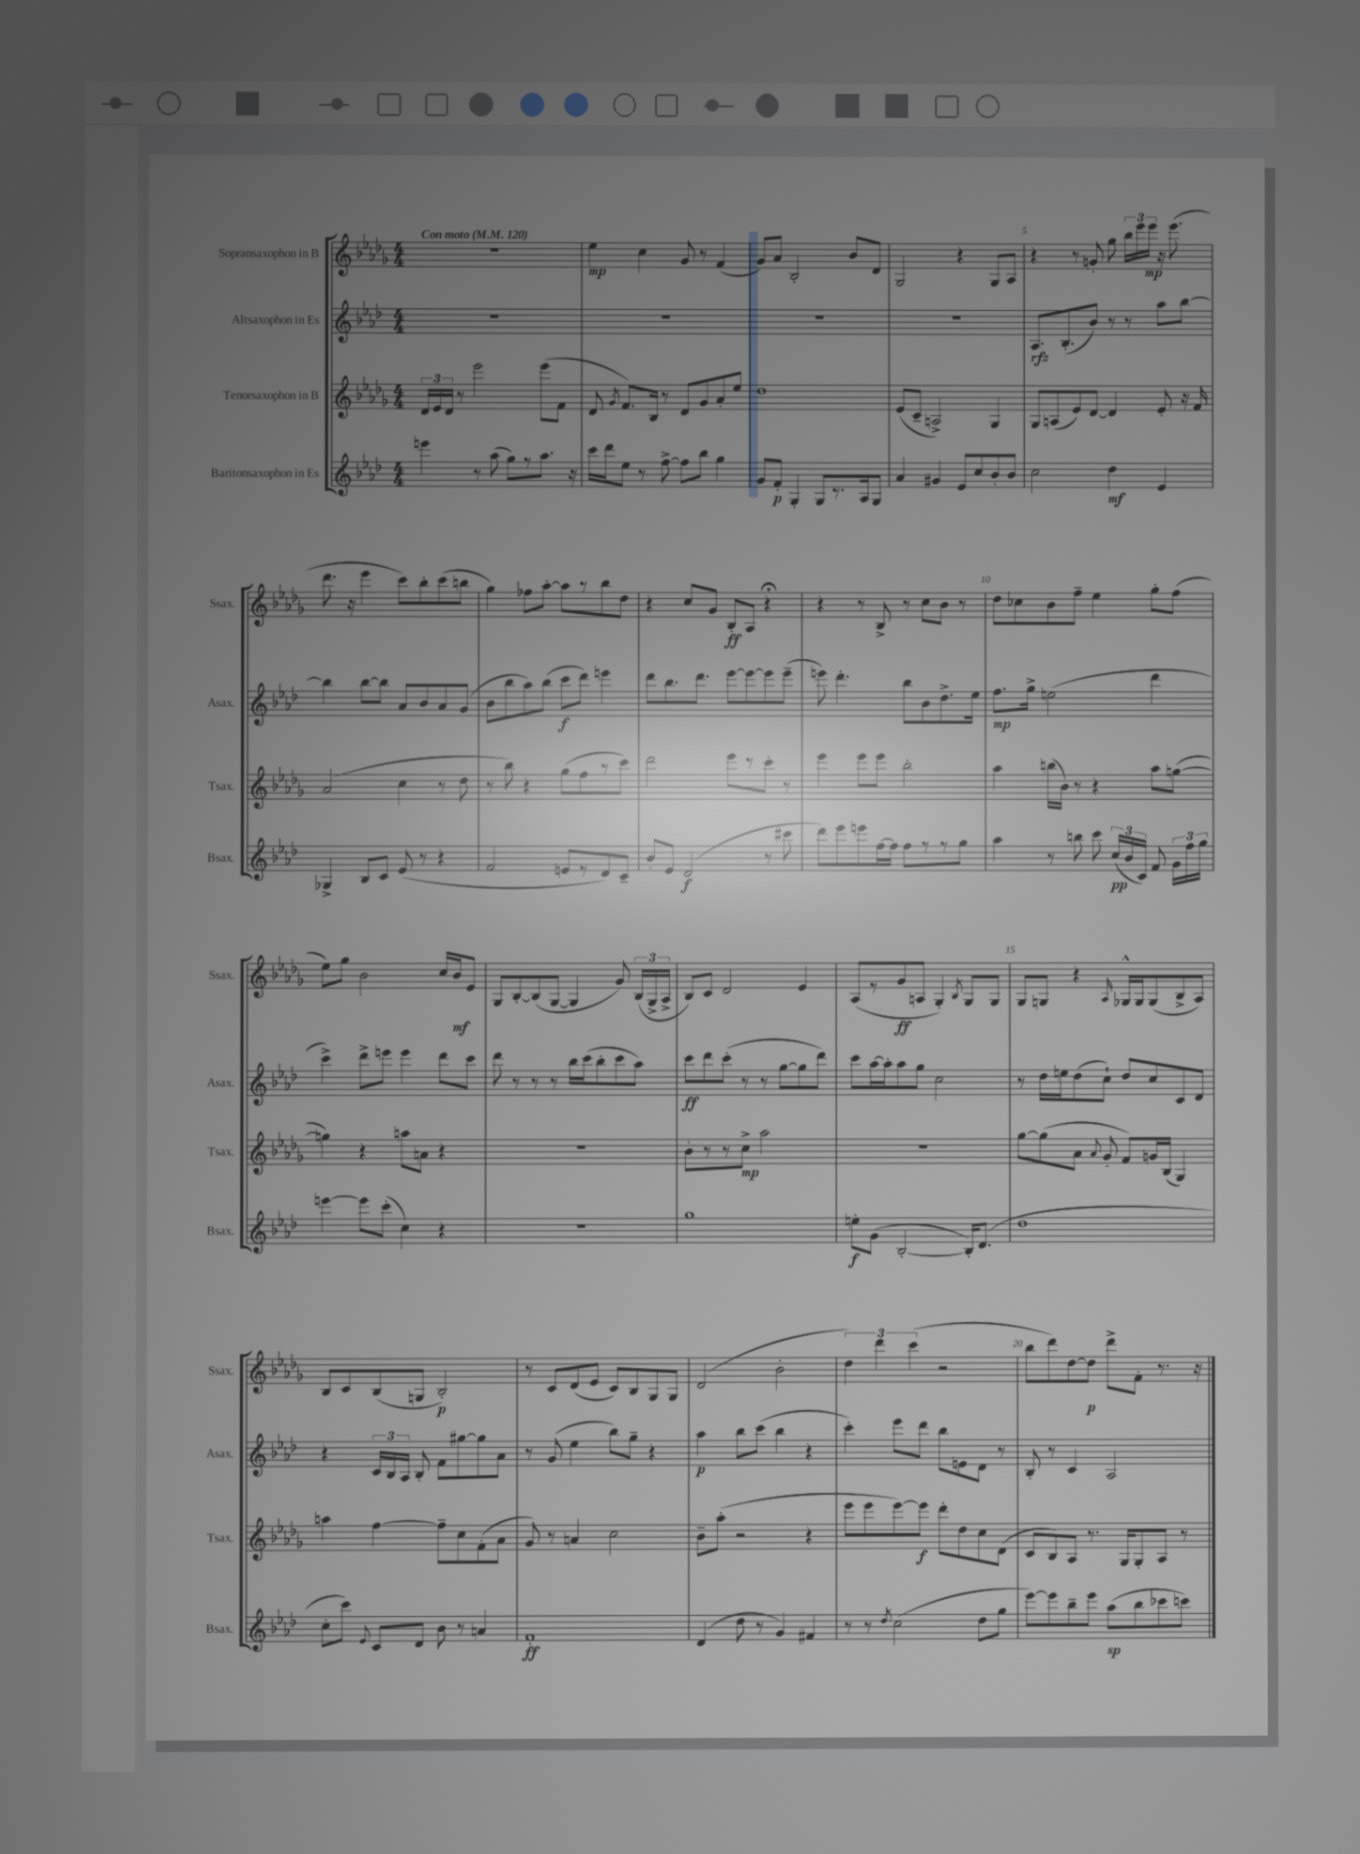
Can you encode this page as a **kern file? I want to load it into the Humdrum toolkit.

**kern	**kern	**kern	**kern
*staff4	*staff3	*staff2	*staff1
*clefG2	*clefG2	*clefG2	*clefG2
*k[b-e-a-d-]	*k[b-e-a-d-g-]	*k[b-e-a-d-]	*k[b-e-a-d-g-]
*M4/4	*M4/4	*M4/4	*M4/4
*MM120	*MM120	*MM120	*MM120
4eee	24d-	1r	1r
.	24e-	.	.
.	24d-	.	.
.	8r	.	.
8r	2eee-	.	.
(8aa-	.	.	.
8gg)	.	.	.
8r	.	.	.
8.aa-	(8eee-	.	.
.	8f	.	.
16r	.	.	.
=	=	=	=
16ccc	8d-	1r	4ee-
16ddd-	.	.	.
.	8qg-	.	.
8ee-	8.f)	.	.
8r	.	.	4cc
.	16B-	.	.
[8ff^	8r	.	.
8ff]	8d-	.	8g-
8bb-	8g-	.	8r
4gg	8a-'	.	(4f
.	8ee-	.	.
=	=	=	=
8g	1dd-	1r	8g-)
8f'	.	.	8a-
4G'	.	.	2B-'
8G	.	.	.
8.r	.	.	.
.	.	.	8b-
16A-	.	.	.
8G	.	.	8d-
=	=	=	=
4a-	(8e-	1r	2G-
.	8c~	.	.
4g#	2A^)	.	.
8e-	.	.	4r
8cc	.	.	.
8b-'	4G-	.	8G-
8b-	.	.	8A-
=	=	=	=
2cc	8G-	8.A-	4r
.	(8A	.	.
.	.	(8.B-'	.
.	8e-)	.	8r
.	[8d-	8b-)	8g'
4dd-	4d-]	8r	8gg-
.	.	8r	24bb-
.	.	.	24eee-
.	.	.	24eee-
4e-	8e-'	8aa-	16r
.	.	.	(8.eee-
.	16r	[8bb-	.
.	16f	.	.
=	=	=	=
4G-^	(2a-	4bb-]	8.ddd-
.	.	.	16r
8B-	.	[8bb-	4eee-
8c	.	8bb-]	.
(8e-	4cc	8a-	8ccc)
8r	.	8b-	8bb-'
4r	8r	8a-	(8ccc
.	8dd-	(8g	8bb
=	=	=	=
2f	8r	8b-	4gg-)
.	8bb-)	8bb-	.
.	4r	8aa-)	8ff-
.	.	(8bb-	[8aa-'
8e	(8gg-	8ccc	8aa-]
8r	8ff	8ddd-)	8r
8d-)	8r	4eee	8bb-
8c~	8ccc)	.	8dd-
=	=	=	=
8b-'	2ddd-	8ddd-	4r
8e-	.	8.bb-	.
(2d-	.	.	8cc
.	.	8.ddd-	.
.	.	.	8g-
.	8eee-	[8eee-	8B-'
.	8r	8eee-_	8A-
8r	8ccc'	8eee-]	4r;
8ccc#	8r	(8eee-~	.
=	=	=	=
8ddd-)	4eee-	8eee)	4r
8eee-	.	4.ddd-'	.
8eee	8eee-	.	8r
[16ff	8eee-	.	8B-^
16ff]	.	.	.
8ff	2bb-'	8bb-	8r
8r	.	8b-	8cc
8r	.	8.dd-^	8b-
8gg	.	.	8r
.	.	16ee-	.
=	=	=	=
4aa-	4aa-	8.ff	8dd-
.	.	.	8cc-
.	.	16gg^	.
8r	(16bb	(2ee	8b-
.	16b-)	.	.
8bb	8r	.	8ff~
8ccc	4r	.	4ee-
(24cc	.	.	.
24b-	.	.	.
24c)	.	.	.
8f	8aa-	4ddd-	8gg-'
24g	([8gg	.	(8ff
24ff	.	.	.
24gg	.	.	.
=	=	=	=
[4eee	4gg])	4ccc^)	8ee-)
.	.	.	8gg-
8eee]	4r	8ddd-^	2b-
(8ccc'	.	8eee	.
4cc)	8aa	4eee	.
.	8a	.	.
4r	4r	8ddd-	16cc
.	.	.	16b-
.	.	8ccc	8e-
=	=	=	=
1r	1r	8ddd-	8G-
.	.	8r	[8B-'
.	.	8r	(8B-]
.	.	8r	[8G-
.	.	16bb-	4G-]
.	.	(16ccc	.
.	.	8bb-'	.
.	.	8ccc	8g-)
.	.	8aa-)	(24B-
.	.	.	24G-^
.	.	.	24A-^
=	=	=	=
1gg	8b-'	8ccc	8B-)
.	8r	8ddd-	8c
.	8r	(8ccc'	2d-
.	8cc^	8r	.
.	2aa-	8r	.
.	.	[8gg	.
.	.	8gg]	4e-
.	.	8ddd-)	.
=	=	=	=
8ee'	1r	8ccc	(8A-
(8g	.	[16aa-	8r
.	.	16aa-']	.
[2B-'	.	8aa-	8g-
.	.	8gg	8A
.	.	2cc	4G-')
.	.	.	8qB-
16B-'])	.	.	8G-
(8.d-	.	.	.
.	.	.	8G-
=	=	=	=
1dd-	[8gg-	8r	8G-
.	(8gg-]	16dd-	8G
.	.	16ee	.
.	8a-	(8dd-	4r
.	8qqa-	.	.
.	8g-'	8cc`)	.
.	.	.	16qqA-
.	8f)	8dd-	16G-^^
.	.	.	16G-
.	16g	8cc	(8G-
.	(16B-	.	.
.	4G-)	8c	8B-^
.	.	8d-	8A-)
=	=	=	=
8cc'	4aa	4r	8B-
8ccc)	.	.	8c
8qqe-	.	.	.
8c	[4ff	24c	(8B-
.	.	24B-	.
.	.	24A-	.
8d-	.	8B-'	8G
8b-	8ff~]	8f	2B-')
8r	8cc	[8gg#	.
4a	(8f'	8gg#]	.
.	8a-	8a-	.
=	=	=	=
1f'	8g-)	8r	8r
.	8r	(8g	8c
.	4a	4ee-	(8d-
.	.	.	8e-
.	2cc	8bb-)	8c)
.	.	8gg~	8B-
.	.	4r	8G-
.	.	.	8G-
=	=	=	=
(4d-	8b-~	4aa-	(2d-
.	(8aa-'	.	.
8dd-	2r	8bb-	.
8r	.	(8ccc	.
4g)	.	4bb-	2b-'
4f#	4r	4r	.
=	=	=	=
8r	8eee-	4ccc')	6dd-)
8r	8eee-	.	.
.	.	.	6ddd-
8qdd-	.	.	.
(2cc	[8eee-)	8eee-	.
.	.	.	(6ccc
.	8eee-]	8ddd-	.
.	8ddd-'	8bb-	2r
.	8dd-	8e	.
8dd-	8cc	8d-	.
8gg	(8d-	8r	.
=	=	=	=
[8eee-)	8c	8B-'	8bb-
8eee-]	8B-)	8r	8ddd-)
8bb-~	8A-	4c	[8dd-
8eee-	8.r	.	8dd-]
(8aa-	.	2A-	8ddd-^
.	16G-	.	.
8bb-	8G-'	.	8f'
8ccc-	8A-	.	8.r
8ccc)	8r	.	.
.	.	.	16r
==	==	==	==
*-	*-	*-	*-
